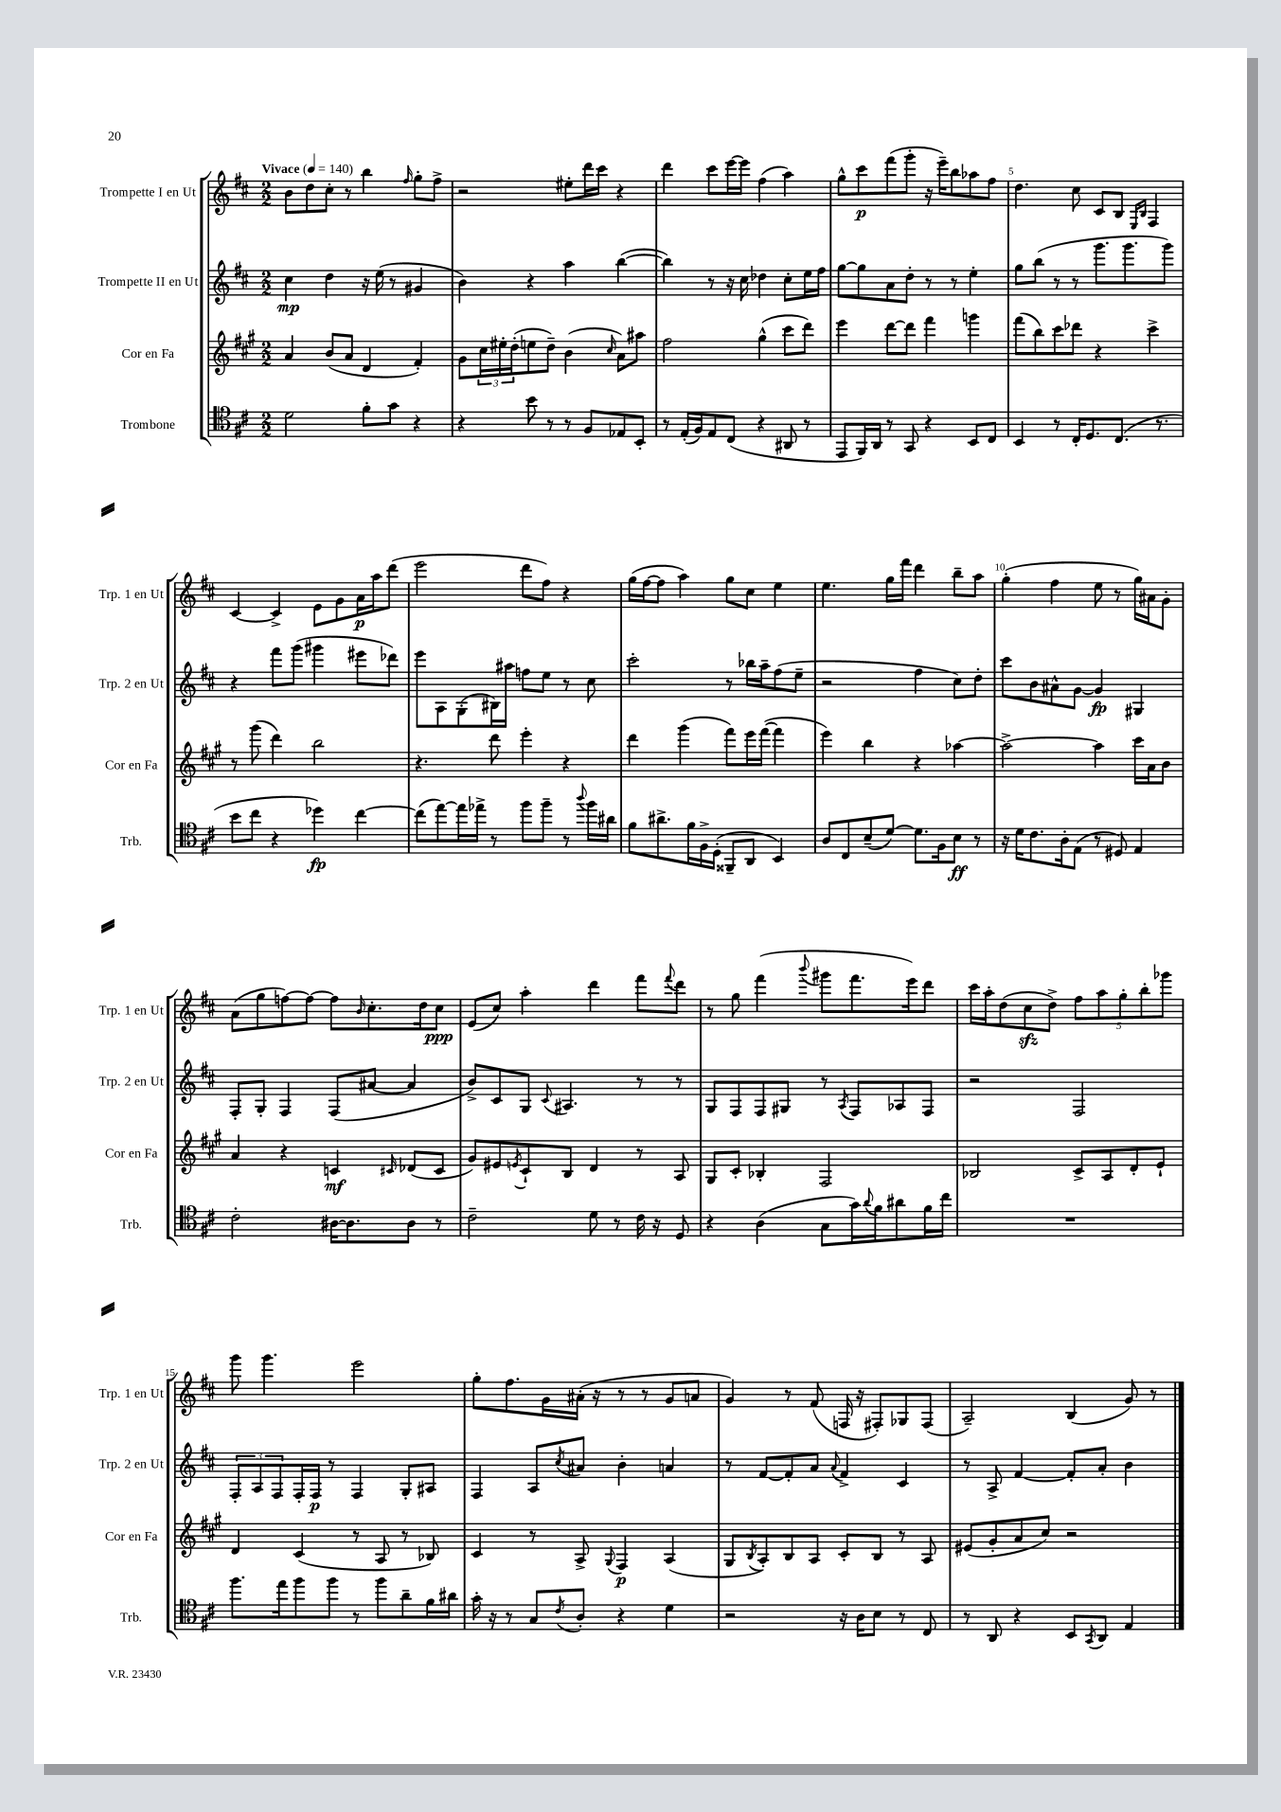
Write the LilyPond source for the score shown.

<<
\new StaffGroup <<
\new Staff = "s0" \with { instrumentName = "Trompette I en Ut" shortInstrumentName = "Trp. 1 en Ut" } {
    \clef treble \key d \major \numericTimeSignature \time 2/2 \tempo "Vivace" 4 = 140
    b'8 d''8 cis''8-. r8 b''4 \grace { fis''16 } g''8-. fis''8-> |
    r2 eis''8-. d'''16 cis'''16 r4 |
    d'''4 cis'''8 e'''16~ e'''16 fis''4( a''4) |
    g''8-^ cis'''8\p fis'''8( g'''8-. r16 e'''16--) b''8 aes''8 fis''8 |
    d''4. cis''8 cis'8 b8 \grace { e16 b16 } fis4 |
    cis'4~ cis'4-> e'8 g'8 a'16\p a''16 d'''8( |
    e'''2 d'''8 fis''8) r4 |
    g''16( fis''16~ fis''8 a''4) g''8 cis''8 e''4 |
    e''4. g''16 fis'''16 d'''4 b''8-- a''8 |
    g''4-.( fis''4 e''8 r8 g''16) ais'16 g'8-. |
    a'8( g''8 f''8~) f''8~ f''8 \grace { b'16 } cis''8.-. d''16 cis''8\ppp |
    e'8( cis''8) a''4-. d'''4 fis'''8 \appoggiatura { fis'''8 } d'''8 |
    r8 g''8 fis'''4( \appoggiatura { b'''8 } gis'''8 fis'''8. e'''16) d'''8 |
    cis'''16 a''16-. d''8( cis''8\sfz d''8->) \tuplet 5/4 { fis''8 a''8 g''8-. b''8-. ges'''8 } |
    g'''8 g'''4. e'''2 |
    g''8-. fis''8. g'16 ais'16-.( r16 r8 r8 g'8 a'8 |
    g'4) r8 fis'8( f16 r16 fis8-.) ges8 fis8( |
    a2--) b4( g'8) r8 \bar "|." |
}
\new Staff = "s1" \with { instrumentName = "Trompette II en Ut" shortInstrumentName = "Trp. 2 en Ut" } {
    \clef treble \key d \major \numericTimeSignature \time 2/2
    cis''4\mp d''4 r16 e''16( r8 gis'4 |
    b'4) r4 a''4 b''4~( |
    b''4) r8 r16 cis''16 des''4 cis''8-. e''16 fis''16 |
    g''8~ g''8 a'8 d''8-. r8 r8 e''4-. |
    g''8 b''8( r8 r8 g'''8. g'''8. g'''8) |
    r4 fis'''8 g'''8( gis'''4 eis'''8 des'''8) |
    e'''8 a8 g8-.( bis16) ais''16 f''8 e''8 r8 cis''8 |
    cis'''2-. r8 bes''16 a''16-- fis''8( e''8-- |
    r2 fis''4 cis''8) d''8-. |
    cis'''8 b'8 ais'8-^ g'8~ g'4\fp gis4 |
    fis8-. g8-. fis4 fis8( ais'8~ ais'4 |
    b'8->) cis'8 g8 \appoggiatura { cis'8 } ais4. r8 r8 |
    g8 fis8 fis8 gis8 r8 \acciaccatura { a8 } fis8 aes8 fis8 |
    r2 fis2 |
    \tuplet 3/2 { fis8-. a8 fis8 } fis16-. fis16\p r8 fis4 g8-. ais8 |
    fis4 a8 \acciaccatura { cis''8 } ais'8 b'4-. a'4 |
    r8 fis'8~ fis'8-. a'8 \appoggiatura { a'8 } fis'4-> cis'4 |
    r8 a8-> fis'4~ fis'8-. a'8-. b'4 \bar "|." |
}
\new Staff = "s2" \with { instrumentName = "Cor en Fa" shortInstrumentName = "Cor en Fa" } {
    \clef treble \key a \major \numericTimeSignature \time 2/2
    a'4 b'8( a'8 d'4 fis'4-.) |
    gis'8 \tuplet 3/2 { cis''16 eis''16-. d''16-.( } e''8 d''8--) b'4( \grace { cis''16 } a'8) ais''8 |
    fis''2 gis''4-^( cis'''8 d'''8) |
    e'''4 d'''8~ d'''8 fis'''4 g'''4 |
    fis'''8( b''8) cis'''8 des'''8 r4 cis'''4-> |
    r8 gis'''8( d'''4) b''2 |
    r4. d'''8 e'''4-. r4 |
    d'''4 gis'''4( fis'''8) e'''16 fis'''16~( fis'''4 |
    e'''4) b''4 r4 aes''4~ |
    aes''2~-> aes''4 cis'''16 a'16 b'8 |
    a'4 r4 c'4\mf \grace { cis'16 } des'8( cis'8 |
    gis'8) eis'8 \acciaccatura { e'8 } cis'8-! b8 d'4 r8 a8 |
    gis8 cis'8-. bes4-. fis2 |
    bes2 cis'8-> a8 d'8-. e'8-! |
    d'4 cis'4( r8 a8 r8 bes8) |
    cis'4 r8 a8-> \appoggiatura { gis8 } fis4\p a4( |
    gis8 \acciaccatura { b8 } a8-.) b8 a8 cis'8-. b8 r8 a8 |
    eis'8( gis'8-. a'8 cis''8) r2 \bar "|." |
}
\new Staff = "s3" \with { instrumentName = "Trombone" shortInstrumentName = "Trb." } {
    \clef tenor \key d \major \numericTimeSignature \time 2/2
    d'2 fis'8-. g'8 r4 |
    r4 b'8 r8 r8 fis8 ees8 b,8-. |
    r8 e16-.( fis16) e8 cis8( r4 ais,8 r8 |
    e,8 fis,16) a,16 r8 g,8 r4 b,8 cis8 |
    b,4 r8 cis16-. d8. cis8.( r8. |
    b'8 cis''8 r4 des''4\fp) cis''4~ |
    cis''8( e''8~) e''16 ees''16-> r8 fis''8 fis''8-- r8 \appoggiatura { a''8 } fis''16 ais'16 |
    fis'8 ais'8.-> fis'16 fis16-> d16-.( fisis,8-- a,8 b,4) |
    a8 cis8 b8--( d'8~) d'8. fis16 b8\ff r8 |
    r16 d'16 cis'8. a16-. e8( r8 dis8) e4 |
    cis'2-. ais16~ ais8. ais8 r8 |
    cis'2-- d'8 r8 cis'16 r16 d8 |
    r4 a4( g8 g'16) \appoggiatura { a'8 } fis'16 ais'8 fis'16 cis''16 |
    R1 |
    fis''8. e''16 fis''8 fis''8 r8 fis''8 a'8-- fis'16 ais'16 |
    g'16-. r16 r8 g8 \acciaccatura { cis'8 } a8-. r4 d'4 |
    r2 r16 a16 b8 r8 cis8 |
    r8 a,8 r4 b,8 \acciaccatura { g,8 } a,8 e4 \bar "|." |
}
>>
>>
\layout { \context { \Score \override BarNumber.break-visibility = ##(#f #t #t) barNumberVisibility = #(every-nth-bar-number-visible 5) } }
